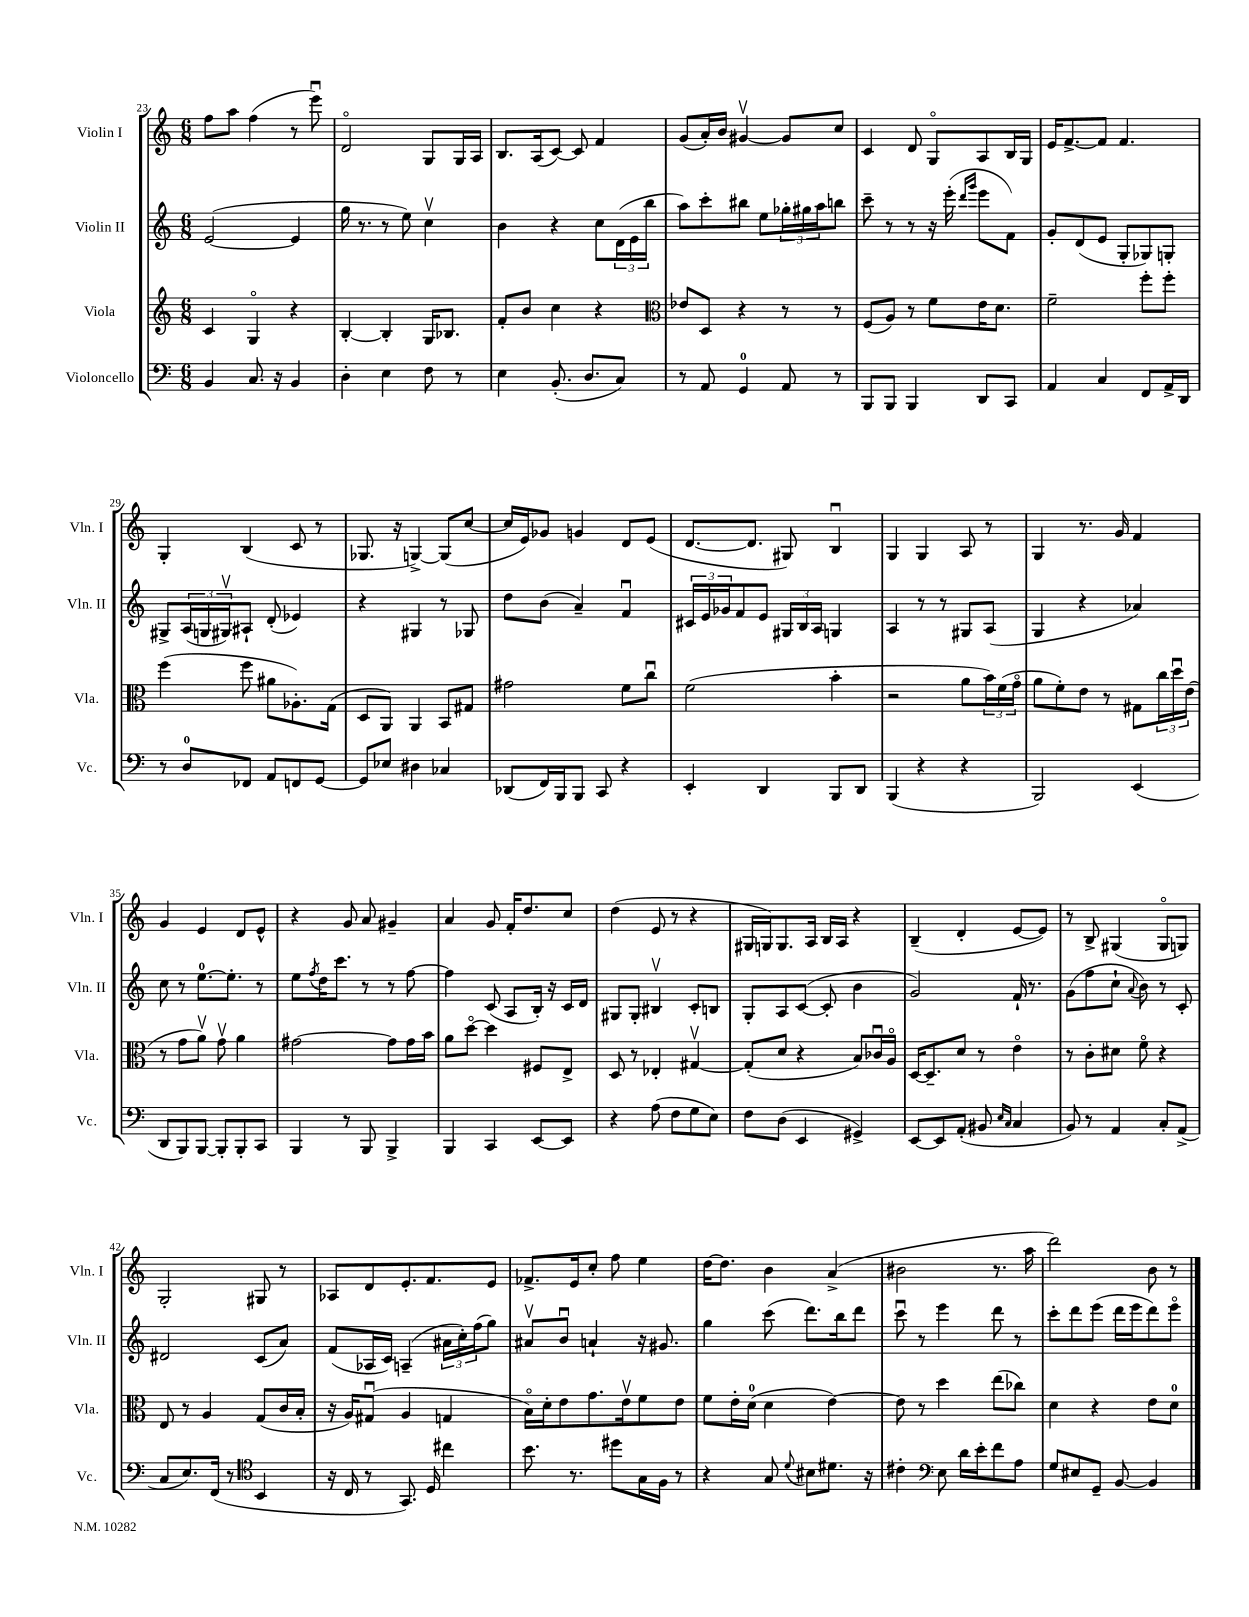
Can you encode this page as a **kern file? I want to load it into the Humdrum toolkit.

**kern	**kern	**kern	**kern
*staff4	*staff3	*staff2	*staff1
*clefF4	*clefG2	*clefG2	*clefG2
*k[]	*k[]	*k[]	*k[]
*M6/8	*M6/8	*M6/8	*M6/8
4BB/	4c/	([2e/	8ff\L
.	.	.	8aa\J
8.C/	4Go/	.	(4ff\
16r	.	.	.
4BB/	4r	4e/]	8r
.	.	.	8eeeu\)
=	=	=	=
4D'\	[4B'/	16gg\	2do/
.	.	8.r	.
4E\	4B'/]	8r	.
.	.	8ee\)	.
8F\	16G/LK	4ccv\	8G/L
.	8.B-/J	.	.
8r	.	.	16G/L
.	.	.	16A/JJ
=	=	=	=
4E\	8f'/L	4b\	8.B/L
.	8b/J	.	.
.	.	.	(16A/k
(8.BB'/	4cc\	4r	[8c/J)
.	.	.	8c/]
8.D/L	.	.	.
.	4r	8cc\L	4f/
8C/J)	.	(24d\L	.
.	.	24e\	.
.	.	24bb\JJ	.
=	=	=	=
*	*clefC3	*	*
8r	8e-/L	8aa\L)	(8g/L
8AA/	8D/J	8ccc'\	16a'/L)
.	.	.	16b/JJ
4GG/	4r	8bb#\J	[4g#v/
.	.	8ee\L	.
8AA/	8r	24gg-'\L	8g#/]L
.	.	24gg#\	.
.	.	24aa\J	.
8r	8r	8bb\J	8cc/J
=	=	=	=
8BBB/L	(8F/L	8ccc~\	4c/
8BBB/J	8A/J)	8r	.
4BBB/	8r	8r	8d/
.	8f\L	16r	8Go/L
.	.	(16eee'\	.
.	.	16qqddd/LL	.
.	.	16qqggg/JJ	.
8DD/L	16e\K	8eee\L	8A/
.	8.d\J	.	.
8CC/J	.	8f\J)	16B/L
.	.	.	16G/JJ
=	=	=	=
4AA/	2f~\	8g'/L	16e/LK
.	.	.	[8.f^/
.	.	(8d/	.
4C/	.	8e/J	8f/]J
.	.	8G'/L	4.f/
8FF/L	8ff'\L	8G-/)	.
16AA^/L	8ff'\J	8G'/J	.
16DD/JJ	.	.	.
=	=	=	=
8r	(4ff\	8G#^/L	4G'/
8D/L	.	(24A/L	.
.	.	24G/	.
.	.	24G#v/J)	.
8FF-/J	8ff\	8A#`/J	(4B/
8AA/L	8a#\L	(8d'/	.
8FF/	8.A-'\)	4e-/)	8c/
[8GG/J	.	.	8r
.	(16G\Jk	.	.
=	=	=	=
8GG/]L	8D/L	4r	8.G-/
8E-/J	8AA/J)	.	.
.	.	.	16r
4D#\	4AA/	4G#/	[4G^/)
4C-/	8BB/L	8r	(8G/]L
.	8G#/J	8G-/	[8cc/J
=	=	=	=
(8DD-/L	2g#\	8dd\L	16cc/]LL
.	.	.	16e/J)
16FF/L)	.	(8b\J	8g-/J
16BBB/J	.	.	.
8BBB/J	.	4a~/)	4g/
8CC/	.	.	.
4r	8f\L	4fu/	8d/L
.	8ccu\J	.	(8e/J
=	=	=	=
4EE'/	(2f\	24c#/LL	[8.d/L
.	.	24e/	.
.	.	24g-/J	.
.	.	8f/	.
.	.	.	8.d/]J
4DD/	.	8e/J	.
.	.	24G#/LL	8G#/)
.	.	24B/	.
.	.	24A/JJ	.
8BBB/L	4b'\	4G/	4Bu/
8DD/J	.	.	.
=	=	=	=
(4BBB/	2r	4A/	4G/
4r	.	8r	4G/
.	.	8r	.
4r	8a\L	8G#/L	8A/
.	24b\L)	(8A/J	8r
.	(24f\	.	.
.	24go\JJ	.	.
=	=	=	=
2BBB/)	8a\L	4G/	4G/
.	8f'\)	.	.
.	8e\J	4r	8.r
.	8r	.	.
.	.	.	16g/
(4EE/	8G#\L	4a-/)	4f/
.	24cc\L	.	.
.	24ddu\	.	.
.	(24e\JJ	.	.
=	=	=	=
8DD/L	8r	8cc\	4g/
8BBB/)	8g\L	8r	.
[8BBB/J	8av\J)	[8.ee\L	4e/
8BBB'/]L	8gv\	.	.
.	.	8.ee'\]J	.
8BBB'/	4a\	.	8d/L
8CC/J	.	8r	8e^^/J
=	=	=	=
4BBB/	[2g#\	8ee\L	4r
.	.	8qff/	.
.	.	16dd\K	.
.	.	8.ccc\J	.
8r	.	.	8g/
8BBB/	.	8r	8a/
4BBB^/	8g#\]L	8r	4g#~/
.	16g#\L	[8ff\	.
.	16b\JJ	.	.
=	=	=	=
4BBB/	8a\L	4ff\]	4a/
.	[8ddo\J	.	.
4CC/	4dd\]	(8c/	8g/
.	.	8A/L	16f'/LK
.	.	.	8.dd/
[8EE/L	8F#/L	16B'/Jk)	.
.	.	16r	.
8EE/]J	8E^/J	16c/LL	8cc/J
.	.	16d/JJ	.
=	=	=	=
4r	8D/	8G#/L	(4dd\
.	8r	8G#'/J	.
(8A\	4E-'/	4B#v/	8e/
8F\L	.	.	8r
8G\	[4G#v/	8c'/L	4r
8E\J)	.	8B/J	.
=	=	=	=
8F\L	(8G#'/]L	8G'/L	16G#/LL
.	.	.	16G/J)
(8D\J	8d/J	8A/	8.G/
4EE/	4r	([8c/J	.
.	.	.	16A/Jk
.	.	8c'/]	16B/LL
.	.	.	16A/JJ
4GG#^/)	8B/L)	4b\	4r
.	16c-u/L	.	.
.	16Ao/JJ	.	.
=	=	=	=
[8EE/L	[16D/LK	2g/)	(4B~/
.	8.D~/]	.	.
8EE/]	.	.	.
(8AA'/J	8d/J	.	4d'/
8BB#/	8r	.	.
16qqE/LL	.	.	.
16qqC/JJ	.	.	.
4C/	4eo\	16f`/	[8e/L
.	.	8.r	.
.	.	.	8e/]J)
=	=	=	=
8BB/)	8r	(8g\L	8r
8r	8c'\L	8ff\	8B^/
4AA/	8d#\J	8cc`\J	(4G#/
.	.	8qqa/	.
.	8fo\	8b\)	.
8C'/L	4r	8r	8G#o/L
(8AA^/J	.	8c'/	8G/J)
=	=	=	=
8C/L	8E/	2d#/	2G'/
8.E/)	8r	.	.
.	4A/	.	.
(16FF/Jk	.	.	.
8r	.	.	.
*clefC4	*	*	*
4BB/	(8G/L	(8c/L	8G#/
.	16c/L	8a/J)	8r
.	16B'/JJ	.	.
=	=	=	=
16r	16r	(8f/L	8A-/L
16C/	16A/LK)	.	.
8r	(8G#u/J	16A-/L	8d/
.	.	16c/JJ)	.
8.GG/)	4A/	(4A~/	8.e'/
16D/	.	.	8.f/
4cc#\	4G/	24a#\LL	.
.	.	24cc'\)	.
.	.	(24ff\J	.
.	.	8gg\J)	8e/J
=	=	=	=
8.b\	16Bo\LL)	8a#v/L	8.f-^/L
.	16d'\J	.	.
.	8e\	8bu/J	.
8.r	.	.	16e/k
.	8.g\	4a`/	8cc'/J
8dd#\L	.	.	8ff\
.	16ev\k	.	.
16G\L	8f\	16r	4ee\
16F\JJ	.	8.g#/	.
8r	8e\J	.	.
=	=	=	=
4r	8f\L	4gg\	[16dd\LK
.	.	.	8.dd\]J
.	16e'\L	.	.
.	(16d\JJ	.	.
8G/	4d\	(8ccc\	4b\
8qqd/	.	.	.
8B#\L	.	8.ddd\L)	.
8.d#\J	[4e\)	.	(4a^/
.	.	16bb\k	.
.	.	8ddd\J	.
16r	.	.	.
=	=	=	=
4c#'\	8e\]	8cccu\	2b#\
.	8r	8r	.
*clefF4	*	*	*
8E\	4dd\	4eee\	.
16d\LL	.	.	.
16e'\J	.	.	.
8f\	(8ee\L	8ddd\	8.r
8A\J	8cc-\J)	8r	.
.	.	.	16aa\
=	=	=	=
8G/L	4d\	8ccc'\L	2ddd\)
8E#/	.	8ddd\	.
8GG~/J	4r	(8eee\J	.
[8BB/	.	16ddd\LL	.
.	.	16eee\J	.
4BB/]	8e\L	8ddd\)	8b\
.	8d\J	8eeeo\J	8r
==	==	==	==
*-	*-	*-	*-
